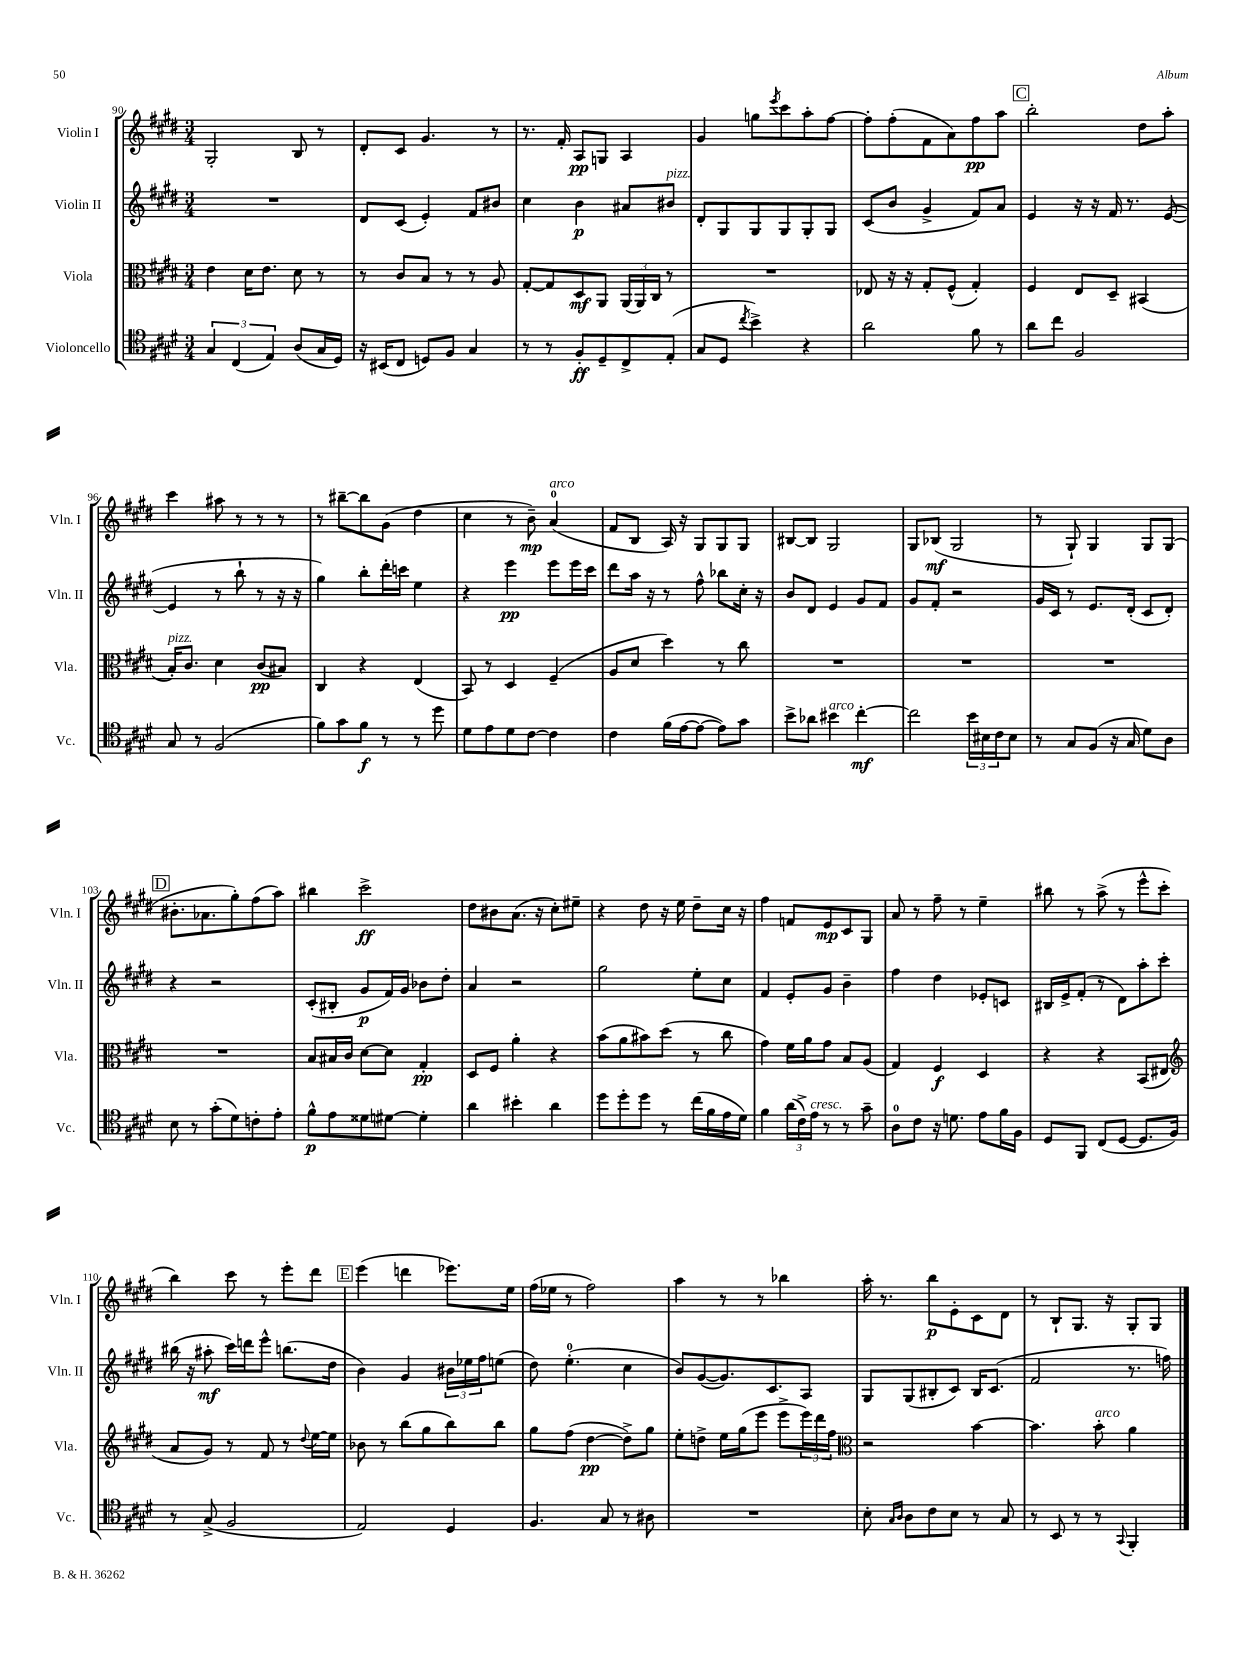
<<
\new StaffGroup <<
\new Staff = "s0" \with { instrumentName = "Violin I" shortInstrumentName = "Vln. I" } {
    \clef treble \key e \major \numericTimeSignature \time 3/4
    gis2-. b8 r8 |
    dis'8-. cis'8 gis'4. r8 |
    r8. fis'16-. a8\pp g8 a4 |
    gis'4 g''8 \acciaccatura { e'''8 } cis'''8 a''8-. fis''8~ |
    fis''8-. fis''8-.( fis'8 a'8) fis''8\pp a''8 |
    \mark \markup { \box "C" } b''2-. dis''8 a''8-. |
    cis'''4 ais''8 r8 r8 r8 |
    r8 bis''8~-- bis''8 gis'8( dis''4 |
    cis''4 r8 b'8--\mp) a'4-0^\markup { \italic "arco" }( |
    fis'8 b8 a16) r16 gis8 gis8 gis8 |
    bis8~ bis8 gis2 |
    gis8 bes8\mf( gis2 |
    r8 gis8-!) gis4 gis8 gis8( |
    \mark \markup { \box "D" } bis'8.-. aes'8. gis''8-.) fis''8( a''8) |
    bis''4 cis'''2->\ff |
    dis''8 bis'8 a'8.( r16 cis''8-.) eis''8-- |
    r4 dis''8 r16 e''16 dis''8-- cis''16 r16 |
    fis''4 f'8 e'8\mp cis'8 gis8 |
    a'8 r8 fis''8-- r8 e''4-- |
    bis''8 r8 a''8->( r8 e'''8-^ cis'''8-. |
    b''4) cis'''8 r8 e'''8-. dis'''8 |
    \mark \markup { \box "E" } e'''4( d'''4 ees'''8.) e''16 |
    fis''16( ees''16 r8 fis''2) |
    a''4 r8 r8 bes''4 |
    a''16-. r8. b''8\p e'8-. cis'8 dis'8 |
    r8 b8-! gis8. r16 gis8-. gis8 \bar "|." |
}
\new Staff = "s1" \with { instrumentName = "Violin II" shortInstrumentName = "Vln. II" } {
    \clef treble \key e \major \numericTimeSignature \time 3/4
    R2. |
    dis'8 cis'8( e'4-.) fis'8 bis'8 |
    cis''4 b'4\p ais'8 bis'8^\markup { \italic "pizz." } |
    dis'8-. gis8 gis8 gis8 gis8-. gis8 |
    cis'8( b'8 gis'4-> fis'8) a'8 |
    \mark \markup { \box "C" } e'4 r16 r16 fis'16 r8. e'8~( |
    e'4 r8 b''8-! r8 r16 r16 |
    gis''4) b''8-. dis'''16-. c'''16 e''4 |
    r4 e'''4\pp e'''8 e'''16 cis'''16 |
    dis'''8 a''16 r16 r8 fis''8-^ bes''8 cis''16-. r16 |
    b'8 dis'8 e'4 gis'8 fis'8 |
    gis'8 fis'8-. r2 |
    gis'16 cis'16 r8 e'8. dis'16-.( cis'8 dis'8-.) |
    \mark \markup { \box "D" } r4 r2 |
    cis'8-.( bis8-. gis'8\p fis'16) gis'16 bes'8 dis''8-. |
    a'4 r2 |
    gis''2 e''8-. cis''8 |
    fis'4 e'8-. gis'8 b'4-- |
    fis''4 dis''4 ees'8-. c'8 |
    bis16 e'16-> fis'8-.( r8 dis'8) a''8-. cis'''8-. |
    bis''16( r16 ais''8-.\mf cis'''16) d'''16 e'''8-^ b''8.( dis''16 |
    \mark \markup { \box "E" } b'4) gis'4 \tuplet 3/2 { bis'16 ees''16 fis''16 } e''8( |
    dis''8) e''4.-0-.( cis''4 |
    b'8) gis'8~( gis'8.) cis'8. a8 |
    gis8 gis8( bis8-. cis'8) bis16 cis'8.( |
    fis'2 r8. f''16) \bar "|." |
}
\new Staff = "s2" \with { instrumentName = "Viola" shortInstrumentName = "Vla." } {
    \clef alto \key e \major \numericTimeSignature \time 3/4
    e'4 dis'16 e'8. dis'8 r8 |
    r8 cis'8 b8 r8 r8 a8 |
    gis8~-. gis8 dis8\mf a,8 \tuplet 3/2 { a,16( a,16) cis16 } r8 |
    R2. |
    ees8 r16 r16 gis8-. fis8-^( gis4-.) |
    \mark \markup { \box "C" } fis4 e8 dis8-- bis,4( |
    b16-.^\markup { \italic "pizz." }) cis'8. dis'4 cis'8\pp( bis8) |
    cis4 r4 e4( |
    b,8) r8 dis4 fis4--( |
    a8 dis'8 dis''4) r8 cis''8 |
    R2. |
    R2. |
    R2. |
    \mark \markup { \box "D" } R2. |
    b8 bis16 cis'16 dis'8~ dis'8 gis4-.\pp |
    dis8 fis8 a'4-. r4 |
    b'8( a'8 bis'8) dis''8( r8 cis''8 |
    gis'4) fis'16 a'16 gis'8 b8 a8( |
    gis4) fis4\f dis4 |
    r4 r4 b,8( eis8 |
    \clef treble a'8 gis'8) r8 fis'8 r8 \appoggiatura { dis''8 } e''16~ e''16 |
    \mark \markup { \box "E" } bes'8 r8 b''8( gis''8 b''8) b''8 |
    gis''8 fis''8( dis''4~\pp dis''8->) gis''8 |
    e''8-. d''8-> e''16 gis''16( e'''8 e'''8-> \tuplet 3/2 { e'''16) dis'''16 fis''16 } |
    \clef alto r2 b'4~ |
    b'4. b'8-.^\markup { \italic "arco" } a'4 \bar "|." |
}
\new Staff = "s3" \with { instrumentName = "Violoncello" shortInstrumentName = "Vc." } {
    \clef tenor \key e \major \numericTimeSignature \time 3/4
    \tuplet 3/2 { gis4 cis4( e4) } a8( gis16 dis16) |
    r16 bis,16( cis8 d8) fis8 gis4 |
    r8 r8 fis8-.\ff dis8-- cis8-> e8-.( |
    gis8 dis8 \acciaccatura { cis''8 } b'4->) r4 |
    a'2 fis'8 r8 |
    \mark \markup { \box "C" } a'8 cis''8 fis2 |
    gis8 r8 fis2( |
    fis'8) gis'8 fis'8\f r8 r8 dis''8 |
    dis'8 e'8 dis'8 cis'8~ cis'4 |
    cis'4 fis'16( e'16~ e'8~ e'8) gis'8 |
    b'8-> aes'8 bis'4^\markup { \italic "arco" } cis''4~-.\mf |
    cis''2 \tuplet 3/2 { b'16 bis16 cis'16 } bis8 |
    r8 gis8 fis8( r16 gis16 dis'8) a8 |
    \mark \markup { \box "D" } b8 r8 gis'8-.( dis'8) c'8-. e'8-. |
    fis'8-^\p e'8 disis'8 dis'8~ dis'4-. |
    a'4 bis'4-. a'4 |
    dis''8 dis''8-. dis''8 r8 cis''16( fis'16 e'16 dis'16) |
    fis'4 \tuplet 3/2 { a'16( cis'16->) e'16^\markup { \italic "cresc." } } r8 r8 gis'8-- |
    a8-0 cis'8 r16 d'8. e'8 fis'16 fis16 |
    dis8 fis,8 cis8( dis8~ dis8. fis16) |
    r8 gis8->( fis2 |
    \mark \markup { \box "E" } e2) dis4 |
    fis4. gis8 r8 ais8 |
    R2. |
    b8-. \grace { gis16 a16 } a8 cis'8 b8 r8 gis8 |
    r8 b,8 r8 r8 \appoggiatura { gis,8 } fis,4-. \bar "|." |
}
>>
>>
\layout { \context { \Score currentBarNumber = #90 } }
